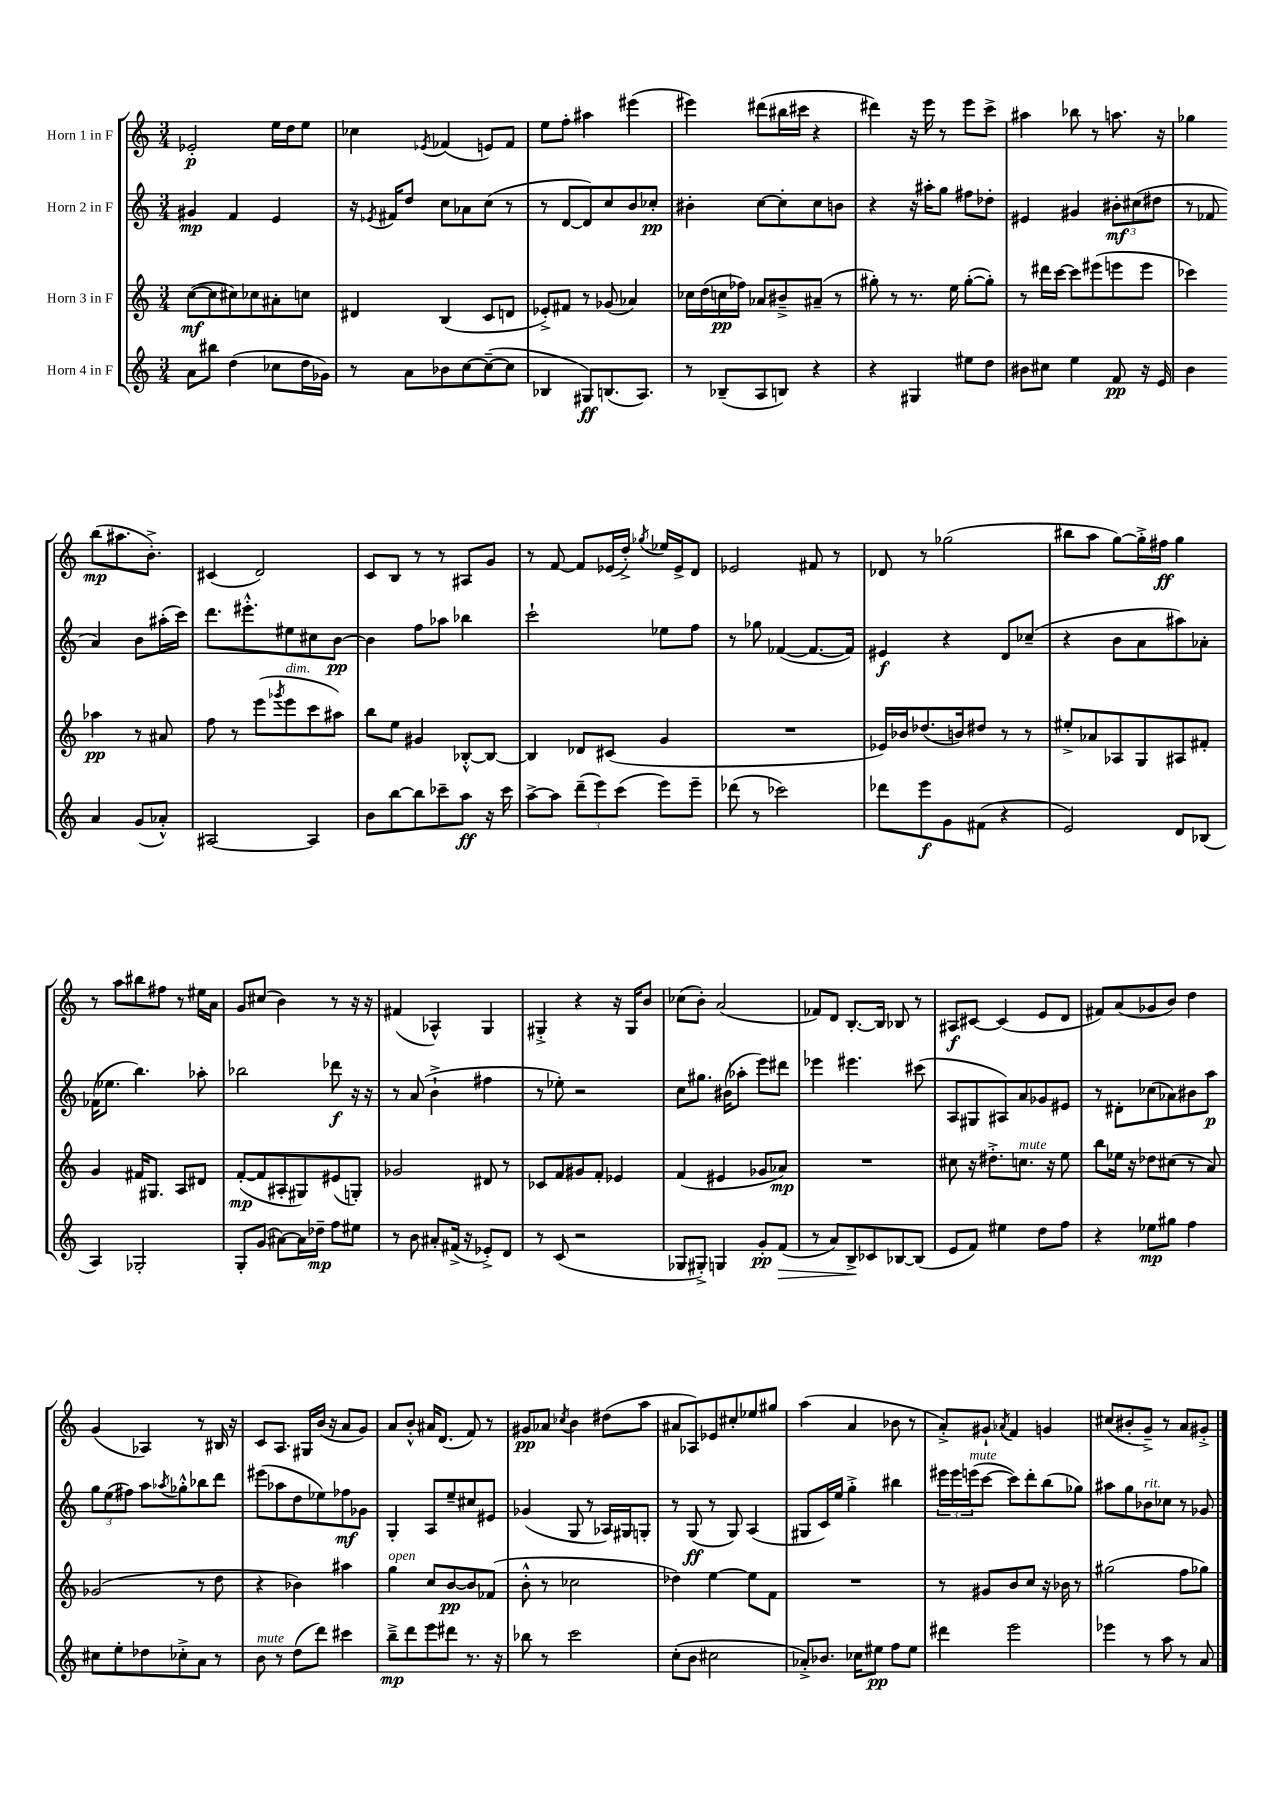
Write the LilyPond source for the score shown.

<<
\new StaffGroup <<
\new Staff = "s0" \with { instrumentName = "Horn 1 in F" } {
    \clef treble \key c \major \numericTimeSignature \time 3/4
    ees'2-.\p e''16 d''16 e''8 |
    ces''4 \acciaccatura { ees'8 } fes'4( e'8) fes'8 |
    e''8 f''8-. ais''4 eis'''4( |
    eis'''4) dis'''8( bis''16 cis'''16 r4 |
    dis'''4) r16 e'''16 r8 e'''8 c'''8-> |
    ais''4 bes''8 r8 a''8. r16 |
    ges''4 b''8\mp( ais''8. b'8.-.->) |
    cis'4( d'2) |
    c'8 b8 r8 r8 ais8 g'8 |
    r8 f'8~ f'8 ees'16( d''16-.->) \acciaccatura { ges''8 } ees''16 ees'16-> d'8 |
    ees'2 fis'8 r8 |
    des'8 r8 ges''2( |
    bis''8 a''8 g''8~) g''16-.-> fis''16\ff g''4 |
    r8 a''8 bis''8 fis''8 r8 eis''16 a'16 |
    g'8 cis''8( b'4) r8 r16 r16 |
    fis'4( aes4-^) g4 |
    gis4-.-> r4 r16 gis16 b'8 |
    ces''8( b'8-.) a'2( |
    fes'8) d'8 b8.~-. b16 bes8 r8 |
    ais8\f cis'8~ cis'4( e'8 d'8 |
    fis'8) a'8( ges'8 b'8) d''4 |
    g'4( aes4) r8 bis16 r16 |
    c'8 a8. gis16 b'16( r16 a'8 g'8) |
    a'8 b'8-.-^ ais'16 d'8.( f'8) r8 |
    gis'8\pp aes'8 \acciaccatura { ces''8 } b'4 dis''8( a''8 |
    ais'8 aes8) ees'8 cis''8-. ees''8 gis''8 |
    a''4( a'4 bes'8 r8 |
    a'8-.->) gis'8-! \acciaccatura { aes'8 } f'4 g'4 |
    cis''8( bis'8-. g'8--->) r8 a'8 gis'8-.-> \bar "|." |
}
\new Staff = "s1" \with { instrumentName = "Horn 2 in F" } {
    \clef treble \key c \major \numericTimeSignature \time 3/4
    gis'4\mp f'4 e'4 |
    r16 \acciaccatura { ees'8 } fis'16 d''8 c''8 aes'8 c''8( r8 |
    r8 d'8~ d'8) c''8 b'8 ces''8-.\pp |
    bis'4-. c''8~ c''8-. c''8 b'8 |
    r4 r16 ais''16-. g''8 fis''8 des''8-. |
    eis'4 gis'4 \tuplet 3/2 { bis'8-.\mf cis''8( dis''8 } |
    r8 fes'8 a'4) b'8 ais''16-.( c'''16) |
    d'''8. eis'''8.-.-^ eis''8 cis''8 b'8~\pp |
    b'4 f''8 aes''8 bes''4 |
    c'''2-! ees''8 f''8 |
    r8 ges''8 fes'4~( fes'8.~ fes'16) |
    eis'4\f r4 d'8 ces''8--( |
    r4 b'8 a'8 ais''8) aes'8-. |
    fes'16( ees''8. b''4.) aes''8-. |
    bes''2 des'''8\f r16 r16 |
    r8 a'8( b'4-!-> fis''4 |
    r8 ees''8-.) r2 |
    c''8 gis''8. bis'16( aes''8-. e'''8) dis'''8 |
    ees'''4 eis'''4. cis'''8( |
    a8 gis8 ais8) a'8 ges'8 eis'8 |
    r8 dis'8-. ces''8( aes'8) bis'8 a''8\p |
    \tuplet 3/2 { g''8 e''8( fis''8) } a''8 \acciaccatura { aes''8 } ges''8-.-^ bes''8 d'''8 |
    eis'''8( aes''8 d''8 ees''8) fes''8\mf ges'8 |
    g4-. a8 e''8-- cis''8 eis'8 |
    ges'4( g8 r8 aes16) gis16 g8-. |
    r8 g8\ff( r8 g8) a4( |
    gis8 c'16) e''16 g''4-.-> bis''4 |
    \tuplet 3/2 { eis'''16 eis'''16 e'''16^\markup { \italic "mute" }( } c'''8~ c'''8) d'''8-. b''8( ges''8) |
    ais''8 g''8 bes'8^\markup { \italic "rit." } ces''8 r8 ges'8 \bar "|." |
}
\new Staff = "s2" \with { instrumentName = "Horn 3 in F" } {
    \clef treble \key c \major \numericTimeSignature \time 3/4
    c''8~\mf( c''8 cis''8) ces''8 ais'8-. c''8 |
    dis'4 b4( c'8 d'8 |
    ees'8-.->) fis'8 r8 ges'8( aes'4) |
    ces''16 d''16( c''16\pp fes''16) aes'8 bis'8---> ais'8--( r8 |
    gis''8-.) r8 r8. e''16 gis''8~-.( gis''8-.) |
    r8 dis'''16 c'''16~ c'''8 eis'''8( e'''8 e'''8 |
    ces'''4) aes''4\pp r8 ais'8 |
    f''8 r8 e'''8( \acciaccatura { ges'''8 } e'''8^\markup { \italic "dim." } c'''8 ais''8) |
    b''8 e''8 gis'4 bes8~-.-^ bes8~ |
    bes4 des'8 cis'8( g'4 |
    R2. |
    ees'16) bes'16 des''8.( b'16) dis''8 r8 r8 |
    eis''8-.-> aes'8 aes8 g8 ais8 fis'8-. |
    g'4 fis'16 gis8. a8 dis'8 |
    f'8~-.\mp( f'8 ais8-. gis8) eis'8( g8-.) |
    ges'2 dis'8 r8 |
    ces'8 f'8 gis'8 f'8-. ees'4 |
    f'4( eis'4 ges'8 aes'8\mp) |
    R2. |
    cis''8 r16 dis''8.-.-> c''8.^\markup { \italic "mute" } r16 e''8 |
    b''8 ees''16 r16 des''8 cis''8( r8 a'8) |
    ges'2( r8 d''8 |
    r4 bes'4) ais''4 |
    g''4^\markup { \italic "open" } c''8 b'8~\pp b'8 fes'8( |
    b'8-.-^ r8 ces''2 |
    des''4) e''4~ e''8 f'8 |
    R2. |
    r8 gis'8 b'8 c''8 r16 bes'16 r8 |
    gis''2( f''8 ges''8) \bar "|." |
}
\new Staff = "s3" \with { instrumentName = "Horn 4 in F" } {
    \clef treble \key c \major \numericTimeSignature \time 3/4
    a'8 bis''8 d''4( ces''8 d''16 ges'16) |
    r8 a'8 bes'8 c''8~ c''8~--( c''8 |
    bes4 gis8\ff) b8.( a8.) |
    r8 bes8--( a8 b8) r4 |
    r4 gis4 eis''8 d''8 |
    bis'8 cis''8 e''4 f'8\pp r16 e'16 |
    b'4 a'4 g'8( aes'8-.-^) |
    ais2~ ais4 |
    b'8 b''8~ b''8 ces'''8-- a''8\ff r16 ces'''16 |
    a''8~-> a''8 \tuplet 3/2 { d'''8--( e'''8) c'''8( } e'''8) e'''8-- |
    des'''8( r8 ces'''2) |
    des'''8 e'''8\f g'8 fis'8( r4 |
    e'2) d'8 bes8( |
    a4) ges2-. |
    g8-. g'8( ais'8~) ais'16 des''16--\mp f''8 eis''8 |
    r8 b'8 ais'8-. fis'16->( r16 ees'8-.->) d'8 |
    r8 c'8( r2 |
    ges8 gis8-.->) g4 g'8-.\pp f'8\>( |
    r8 a'8) b8->\! ces'8 bes8~ bes8( |
    e'8 f'8) eis''4 d''8 f''8 |
    r4 ees''8\mp gis''8 f''4 |
    cis''8 e''8-. des''8 ces''8-.-> a'8 r8 |
    b'8^\markup { \italic "mute" } r8 d''8( d'''8) cis'''4 |
    b''8--->\mp d'''8 e'''8 dis'''8 r8. r16 |
    bes''8 r8 c'''2 |
    c''8-.( b'8 cis''2 |
    aes'8-.->) bes'8. ces''16 eis''8\pp f''8 eis''8 |
    dis'''4 e'''2 |
    ees'''4 r8 a''8 r8 a'8 \bar "|." |
}
>>
>>
\layout { \context { \Score \remove "Bar_number_engraver" } }
